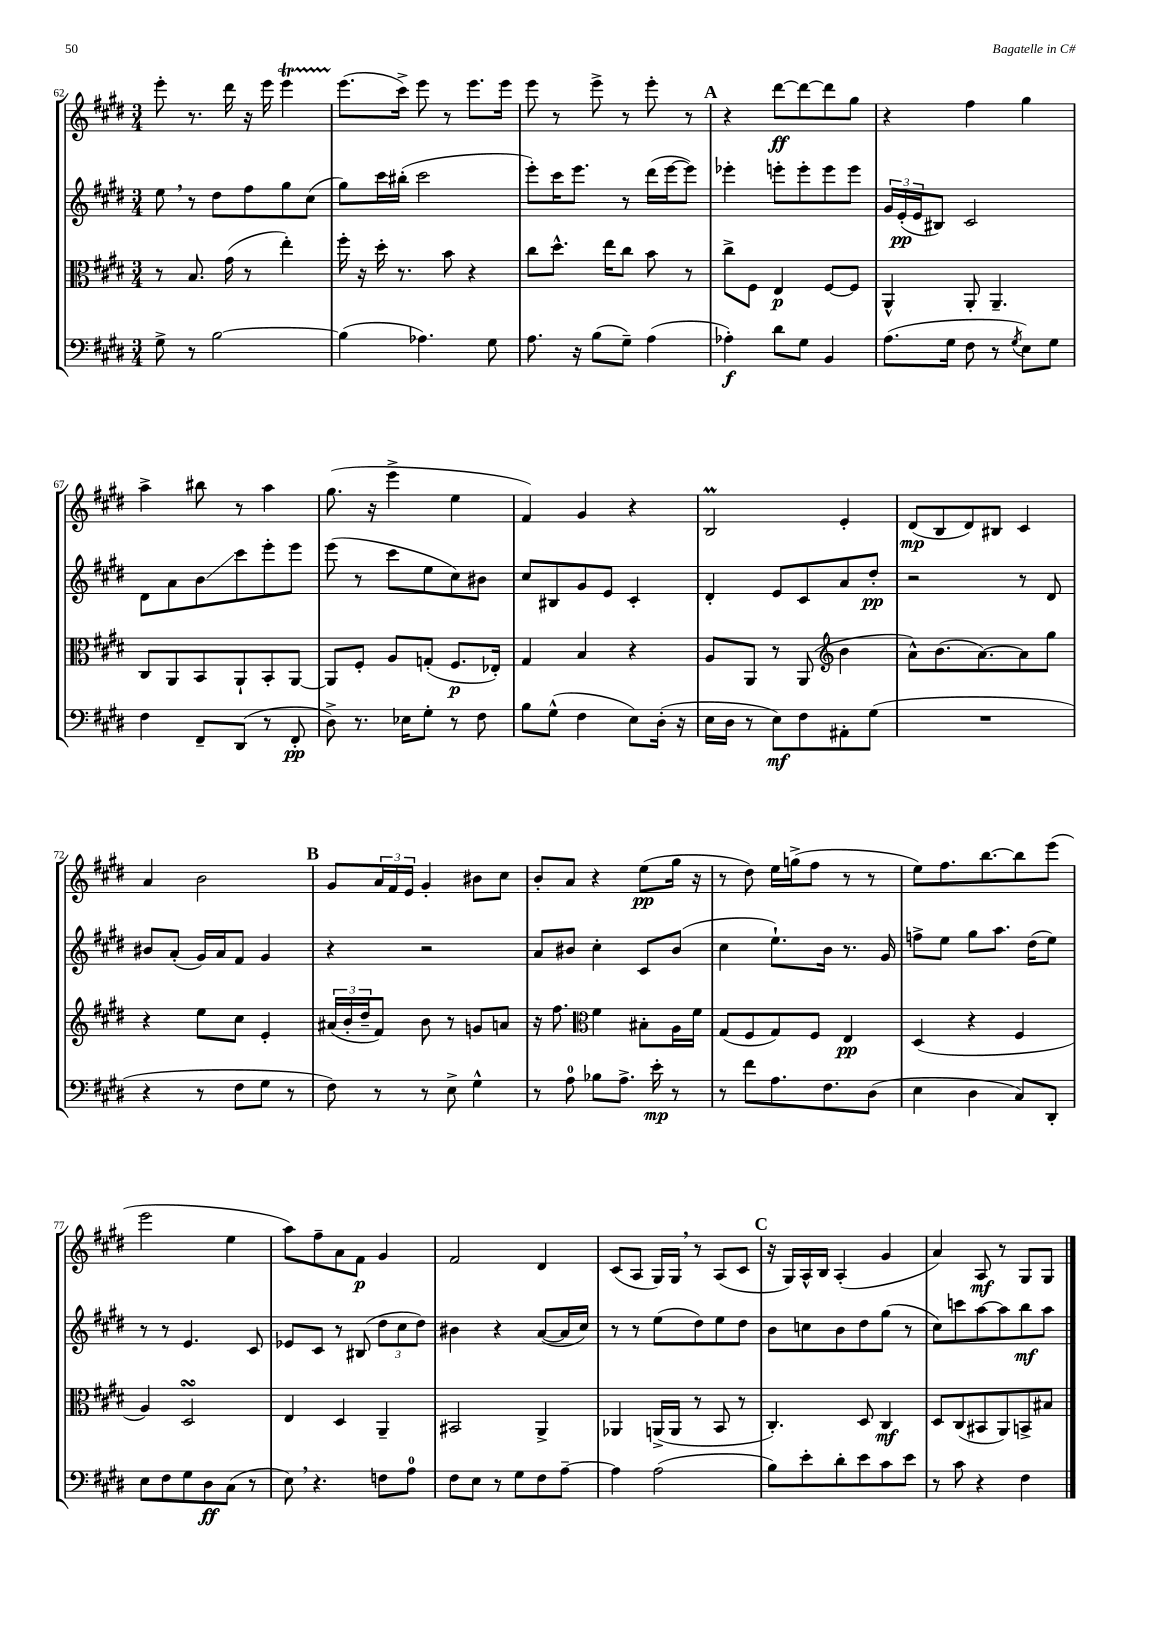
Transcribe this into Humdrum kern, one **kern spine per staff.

**kern	**kern	**kern	**kern
*staff4	*staff3	*staff2	*staff1
*clefF4	*clefC3	*clefG2	*clefG2
*k[f#c#g#d#]	*k[f#c#g#d#]	*k[f#c#g#d#]	*k[f#c#g#d#]
*M3/4	*M3/4	*M3/4	*M3/4
8G#^	8r	8ee	8eee'
8r	8.B	8r	8.r
[2B	.	8dd#	.
.	(16g#	.	16ddd#
.	8r	8ff#	16r
.	.	.	16eee
.	4ee')	8gg#	4eee
.	.	(8cc#	.
=	=	=	=
(4B]	16ff#'	8gg#)	(8.eee
.	16r	.	.
.	16dd#'	16ccc#	.
.	8.r	(16bb#'	16ccc#^)
4.A-)	.	2ccc#	8eee
.	8b	.	8r
.	4r	.	8.eee
8G#	.	.	.
.	.	.	16eee
=	=	=	=
8.A	8cc#	8eee')	8eee
.	8.dd#^^	16ccc#	8r
16r	.	8.eee	.
(8B	.	.	8eee^
.	16ee	.	.
8G#~)	8cc#	8r	8r
(4A	8b	(16ddd#	8eee'
.	.	[16eee	.
.	8r	8eee])	8r
=	=	=	=
4A-')	8cc#^	4eee-'	4r
.	8F#	.	.
8d#	4E	8eee'	[8ddd#
8G#	.	8eee'	8ddd#_
4BB	[8F#	8eee	8ddd#]
.	8F#]	8eee	8gg#
=	=	=	=
(8.A	4AA^^	24g#	4r
.	.	(24e'	.
.	.	24e	.
.	.	8B#)	.
16G#	.	.	.
8F#	8AA'	2c#	4ff#
8r	4.AA~	.	.
8qG#	.	.	.
8E)	.	.	4gg#
8G#	.	.	.
=	=	=	=
4F#	8C#	8d#	4aa^
.	8AA	8a	.
8FF#~	8BB	8b	8bb#
(8DD#	8AA`	8ccc#	8r
8r	8BB'	8eee'	4aa
8FF#'	[8AA	8eee	.
=	=	=	=
8D#^)	8AA]	(8eee	(8.gg#
8.r	8F#'	8r	.
.	.	.	16r
.	8A	8ccc#	4eee^
16E-	.	.	.
8G#'	(8G'	8ee	.
8r	8.F#	8cc#)	4ee
8F#	.	8b#	.
.	16E-')	.	.
=	=	=	=
8B	4G#	8cc#	4f#)
(8G#^^	.	8B#	.
4F#	4B	8g#	4g#
.	.	8e	.
8E)	4r	4c#'	4r
(16D#'	.	.	.
16r	.	.	.
=	=	=	=
16E	8A	4d#'	2B
16D#	.	.	.
8r	8AA	.	.
8E)	8r	8e	.
8F#	(8AA	8c#	.
*	*clefG2	*	*
8AA#'	4b	8a	4e'
(8G#	.	8dd#'	.
=	=	=	=
2.r	8a^^)	2r	(8d#
.	(8.b	.	8B
.	.	.	8d#)
.	[8.a)	.	.
.	.	.	8B#
.	8a]	8r	4c#
.	8gg#	8d#	.
=	=	=	=
4r	4r	8b#	4a
.	.	(8a'	.
8r	8ee	16g#)	2b
.	.	16a	.
8F#	8cc#	8f#	.
8G#	4e'	4g#	.
8r	.	.	.
=	=	=	=
8F#)	(24a#	4r	8g#
.	24b'	.	.
.	24dd#~	.	.
8r	8f#)	.	24a
.	.	.	24f#
.	.	.	24e
8r	8b	2r	4g#'
8E^	8r	.	.
4G#^^	8g	.	8b#
.	8a	.	8cc#
=	=	=	=
8r	16r	8a	8b'
.	8.ff#	.	.
8A	.	8b#	8a
*	*clefC3	*	*
8B-	4f#	4cc#'	4r
8.A^	.	.	.
.	8B#'	8c#	(8ee
16e'	.	.	.
8r	16A	(8b#	16gg#
.	16f#	.	16r
=	=	=	=
8r	(8G#	4cc#	8r
8f#	8F#	.	8dd#)
8.A	8G#)	8.ee`)	16ee
.	.	.	(16gg^
.	8F#	.	8ff#
8.F#	.	16b	.
.	4E	8.r	8r
(8D#	.	.	8r
.	.	16g#	.
=	=	=	=
4E	(4D#	8ff^	8ee)
.	.	8ee	8.ff#
4D#	4r	8gg#	.
.	.	.	[8.bb
.	.	8.aa	.
8C#)	4F#	.	8bb]
.	.	(16dd#	.
8DD#'	.	8ee)	(8eee
=	=	=	=
8E	4A)	8r	2eee
8F#	.	8r	.
8G#	2D#	4.e	.
8D#	.	.	.
(8C#	.	.	4ee
8r	.	8c#	.
=	=	=	=
8E)	4E	8e-	8aa)
4.r	.	8c#	8ff#~
.	4D#	8r	8a
.	.	(8B#	8f#
8F	4AA~	12dd#	4g#
.	.	12cc#	.
8A	.	.	.
.	.	12dd#)	.
=	=	=	=
8F#	2BB#	4b#	2f#
8E	.	.	.
8r	.	4r	.
8G#	.	.	.
8F#	4AA^	([8a	4d#
[8A~	.	16a]	.
.	.	16cc#)	.
=	=	=	=
4A]	4AA-	8r	(8c#
.	.	8r	8A
(2A	(16AA^	(8ee	16G#)
.	16AA	.	16G#
.	8r	8dd#)	8r
.	8BB	8ee	(8A
.	8r	8dd#	8c#
=	=	=	=
8B)	4.C#')	8b	16r
.	.	.	16G#)
8e'	.	8cc	16A^^
.	.	.	16B
8d#'	.	8b	(4A'
8e	8D#	8dd#	.
8c#	4C#	(8gg#	4g#
8e	.	8r	.
=	=	=	=
8r	8D#	8cc#)	4a)
8c#	(8C#	8ccc	.
4r	8BB#	[8aa	8A
.	8AA)	8aa]	8r
4F#	8BB^	8bb	8G#
.	8B#	8aa	8G#
==	==	==	==
*-	*-	*-	*-
